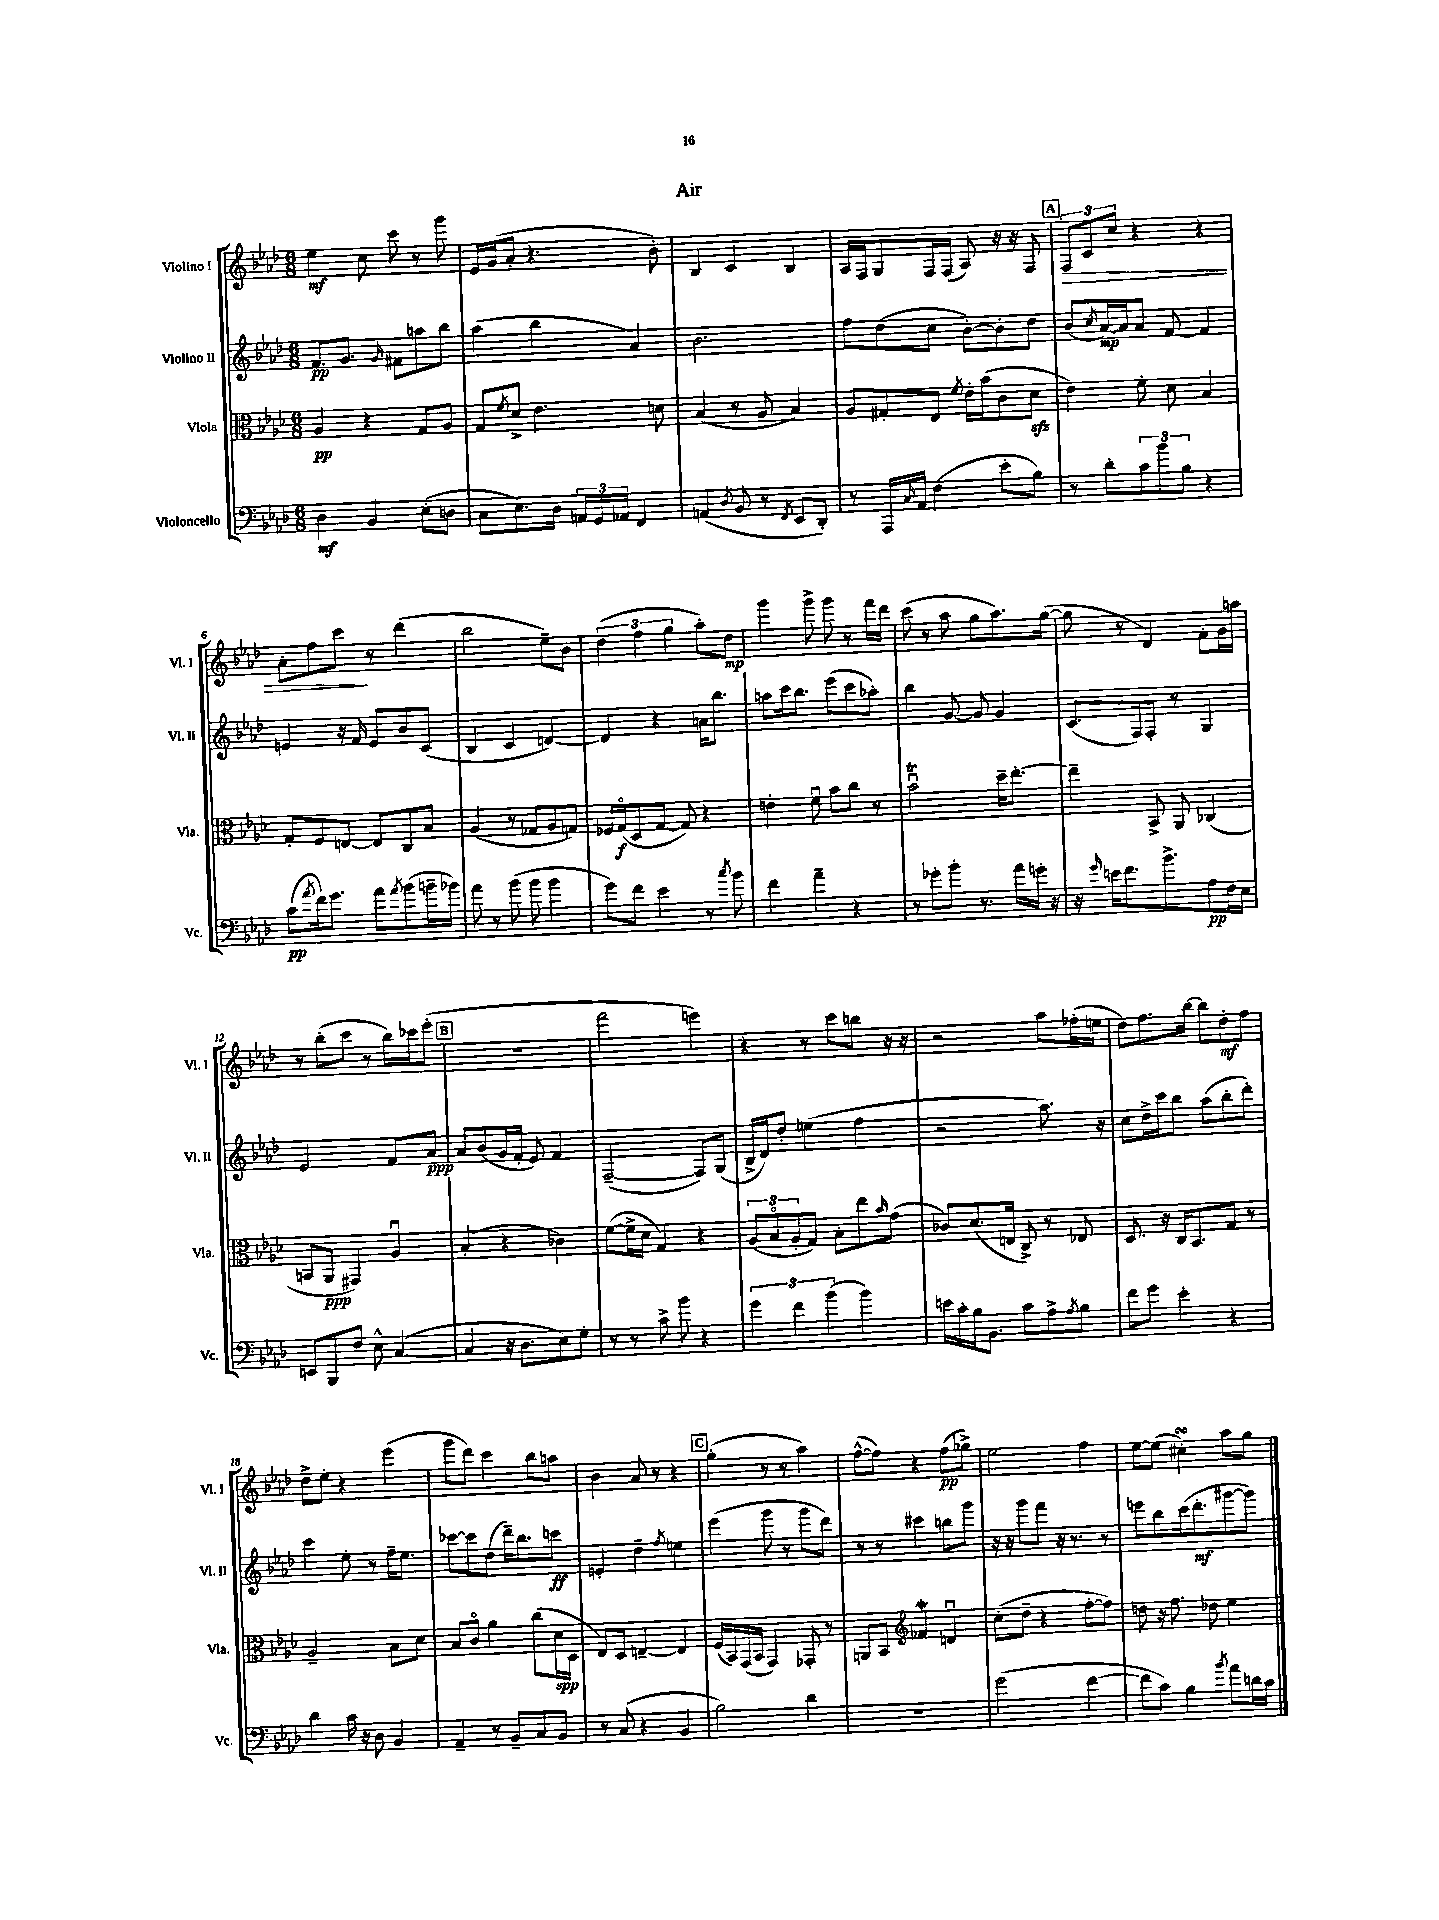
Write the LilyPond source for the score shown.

\header { title = "Air" }
<<
\new StaffGroup <<
\new Staff = "s0" \with { instrumentName = "Violino I" shortInstrumentName = "Vl. I" } {
    \clef treble \key aes \major \numericTimeSignature \time 6/8
    ees''4\mf c''8 c'''8 r8 g'''8 |
    ees'16 g'16( aes'8-. r4. bes'8-.) |
    bes4 c'4 bes4 |
    aes16 f16 g8 f16 f16( aes8) r16 r16 f8 |
    \mark \markup { \box "A" } \tuplet 3/2 { f8\> c'8 c''8 } r4 r4 |
    aes'8-. f''8 c'''8\! r8 des'''4( |
    bes''2 ees''8--) bes'8 |
    \tuplet 3/2 { des''4( f''4 g''4 } aes''8-.) des''8\mp |
    g'''4 g'''8-> g'''8 r8 f'''16 des'''16 |
    c'''8( r8 aes''8 g''8 aes''8.) g''16~( |
    g''8 r8 des'4) f'8-. g'16 a''16 |
    r8 bes''8-.( c'''8 r8 bes''16) ces'''16 ees'''8-.( |
    \mark \markup { \box "B" } R2. |
    f'''2 e'''4) |
    r4 r8 c'''8 b''8 r16 r16 |
    r2 aes''8 fes''16-.( e''16 |
    des''8) f''8. bes''16~ bes''8 des''8-.\mf f''8 |
    des''8-> ees''8-. r4 ees'''4( |
    g'''8 des'''8) c'''4 bes''8 a''8 |
    bes'4 aes'8 r8 r4 |
    \mark \markup { \box "C" } g''4-.( r8 r8 aes''4) |
    f''8~-^( f''8) r4 f''8\pp( ges''8->) |
    ees''2 f''4 |
    ees''8~ ees''8( cis''4-.\turn) aes''8 g''8 \bar "|." |
}
\new Staff = "s1" \with { instrumentName = "Violino II" shortInstrumentName = "Vl. II" } {
    \clef treble \key aes \major \numericTimeSignature \time 6/8
    f'8.\pp g'8. \grace { g'16 } fis'8 a''8 bes''8 |
    aes''4( bes''4 aes'4) |
    bes'2. |
    f''8 des''8( c''8 bes'8~-.) bes'8-. des''8 |
    \mark \markup { \box "A" } bes'8( \acciaccatura { c''8 } aes'16~\mp) aes'16 aes'8 f'8~ f'4 |
    e'4 r16 f'16 e'8 bes'8 c'8( |
    bes4 c'4 d'4~) |
    d'4 r4 a'16 bes''8. |
    a''8 c'''16 bes''8. ees'''8( c'''8 aes''8-.) |
    bes''4 g'8~ g'8 g'4 |
    c'8.( f16) f8-. r8 g4 |
    ees'2 f'8 aes'8\ppp |
    \mark \markup { \box "B" } aes'8 bes'8( g'16 f'16-. ees'8) f'4 |
    f2~--( f8) g8( |
    bes16-> des'16) des''8-. e''4( f''4 |
    r2 aes''8.) r16 |
    c''8 des''16-> c'''16 bes''8 aes''8( bes''8-. des'''8-.) |
    c'''4 ees''8-. r8 f''16-- ees''8. |
    ces'''8~ ces'''8 des''8( des'''16--) bes''8. c'''8\ff |
    e'4-. des''4-- \acciaccatura { f''8 } e''4 |
    \mark \markup { \box "C" } ees'''4( g'''8 r8 g'''8 des'''8) |
    r8 r8 cis'''4 b''8 g'''8 |
    r16 r16 g'''8 f'''8 r16 r8. r8 |
    e'''8 bes''8 c'''16( des'''8.-.\mf gis'''8~ gis'''8) \bar "|." |
}
\new Staff = "s2" \with { instrumentName = "Viola" shortInstrumentName = "Vla." } {
    \clef alto \key aes \major \numericTimeSignature \time 6/8
    aes4\pp r4 g8 aes8 |
    g8 \acciaccatura { f'8 } des'8-> ees'4. d'8 |
    bes4( r8 aes8 bes4) |
    aes8 gis8-. ees8 \acciaccatura { f'8 } ees'16-. bes'16( c'8 des'8\sfz |
    \mark \markup { \box "A" } ees'4) f'8-. des'8 bes4 |
    g8-. f8 e8~ e8 c8 bes8 |
    aes4( r8 ges8 aes8 g8) |
    fes16 g16\flageolet\f( des8 g8~ g8) r4 |
    e'4-. f'8\downbow bes'8 c''8 r8 |
    bes'2\downbow\trill des''16-- ees''8.~-. |
    ees''4-- bes,8-> aes,8 ces4( |
    b,8 aes,8\ppp gis,4) aes4\downbow |
    \mark \markup { \box "B" } bes4-.( r4 ces'4) |
    f'8~( f'16-> des'16 g4) r4 |
    \tuplet 3/2 { aes8( bes8\flageolet aes8-. } g8) bes8-. ees''8 \grace { bes'16 } g'8( |
    ces'8) des'8.( e16 c8->) r8 ees8 |
    des8. r16 c16 bes,8. g8 r8 |
    aes2-- bes8 des'8 |
    bes8 c'8\flageolet aes'4 c''8( des'16\spp des16 |
    ees8) des8 e4~-- e4 |
    \mark \markup { \box "C" } f16( bes,16) g,16( bes,16 g,4) ges,8-. r8 |
    a,8 bes,8 \clef treble fes'4\mordent d'4\downbow |
    c''8-.( des''8-- r4 f''8~-. f''8) |
    d''8 r16 f''8. des''8 ees''4 \bar "|." |
}
\new Staff = "s3" \with { instrumentName = "Violoncello" shortInstrumentName = "Vc." } {
    \clef bass \key aes \major \numericTimeSignature \time 6/8
    des4\mf bes,4 ees8-.( d8 |
    c8 ees8.) des16 \tuplet 3/2 { a,16 g,16 aes,16 } f,4 |
    a,4( \acciaccatura { des8 } bes,8 r8 \acciaccatura { f,8 } ees,8 des,8-.) |
    r8 aes,,16 \grace { c16 } aes,16 f4( ees'8-. bes8) |
    \mark \markup { \box "A" } r8 des'8-. \tuplet 3/2 { c'8 bes'8 bes8 } r4 |
    c'8\pp( \acciaccatura { aes'8 } f'16) g'8. aes'8 \acciaccatura { aes'8 } bes'8( b'16-- bes'16) |
    aes'8 r8 bes'8( bes'8 bes'4 |
    g'8) f'8 ees'4 r8 \acciaccatura { c''8 } bes'8 |
    f'4 aes'4-- r4 |
    r8 ges'8-. bes'8-. r8. aes'16 g'16-. r16 |
    r16 \grace { g'16 } e'16 f'8. bes'8.-> aes8\pp f16 ees16 |
    e,8 bes,,8 f8 ees8-^ c4~( |
    \mark \markup { \box "B" } c4 r16 des8. ees8) g8-. |
    r8 r8 c'8-> bes'8 r4 |
    \tuplet 3/2 { g'4 f'4 bes'4( } bes'4) |
    e'16 c'16-. bes16 bes,8. c'8 aes8-> \acciaccatura { aes8 } bes8 |
    f'8 g'8 ees'4-. r4 |
    des'4 c'16 r16 des8 bes,4 |
    aes,4-- r8 bes,8-- c8 bes,8 |
    r8 c8( r4 bes,4 |
    \mark \markup { \box "C" } bes2) des'4 |
    R2. |
    g'2( f'4~ |
    f'8 c'8) bes4 \acciaccatura { bes'8 } aes'8 d'16 c'16 \bar "|." |
}
>>
>>
